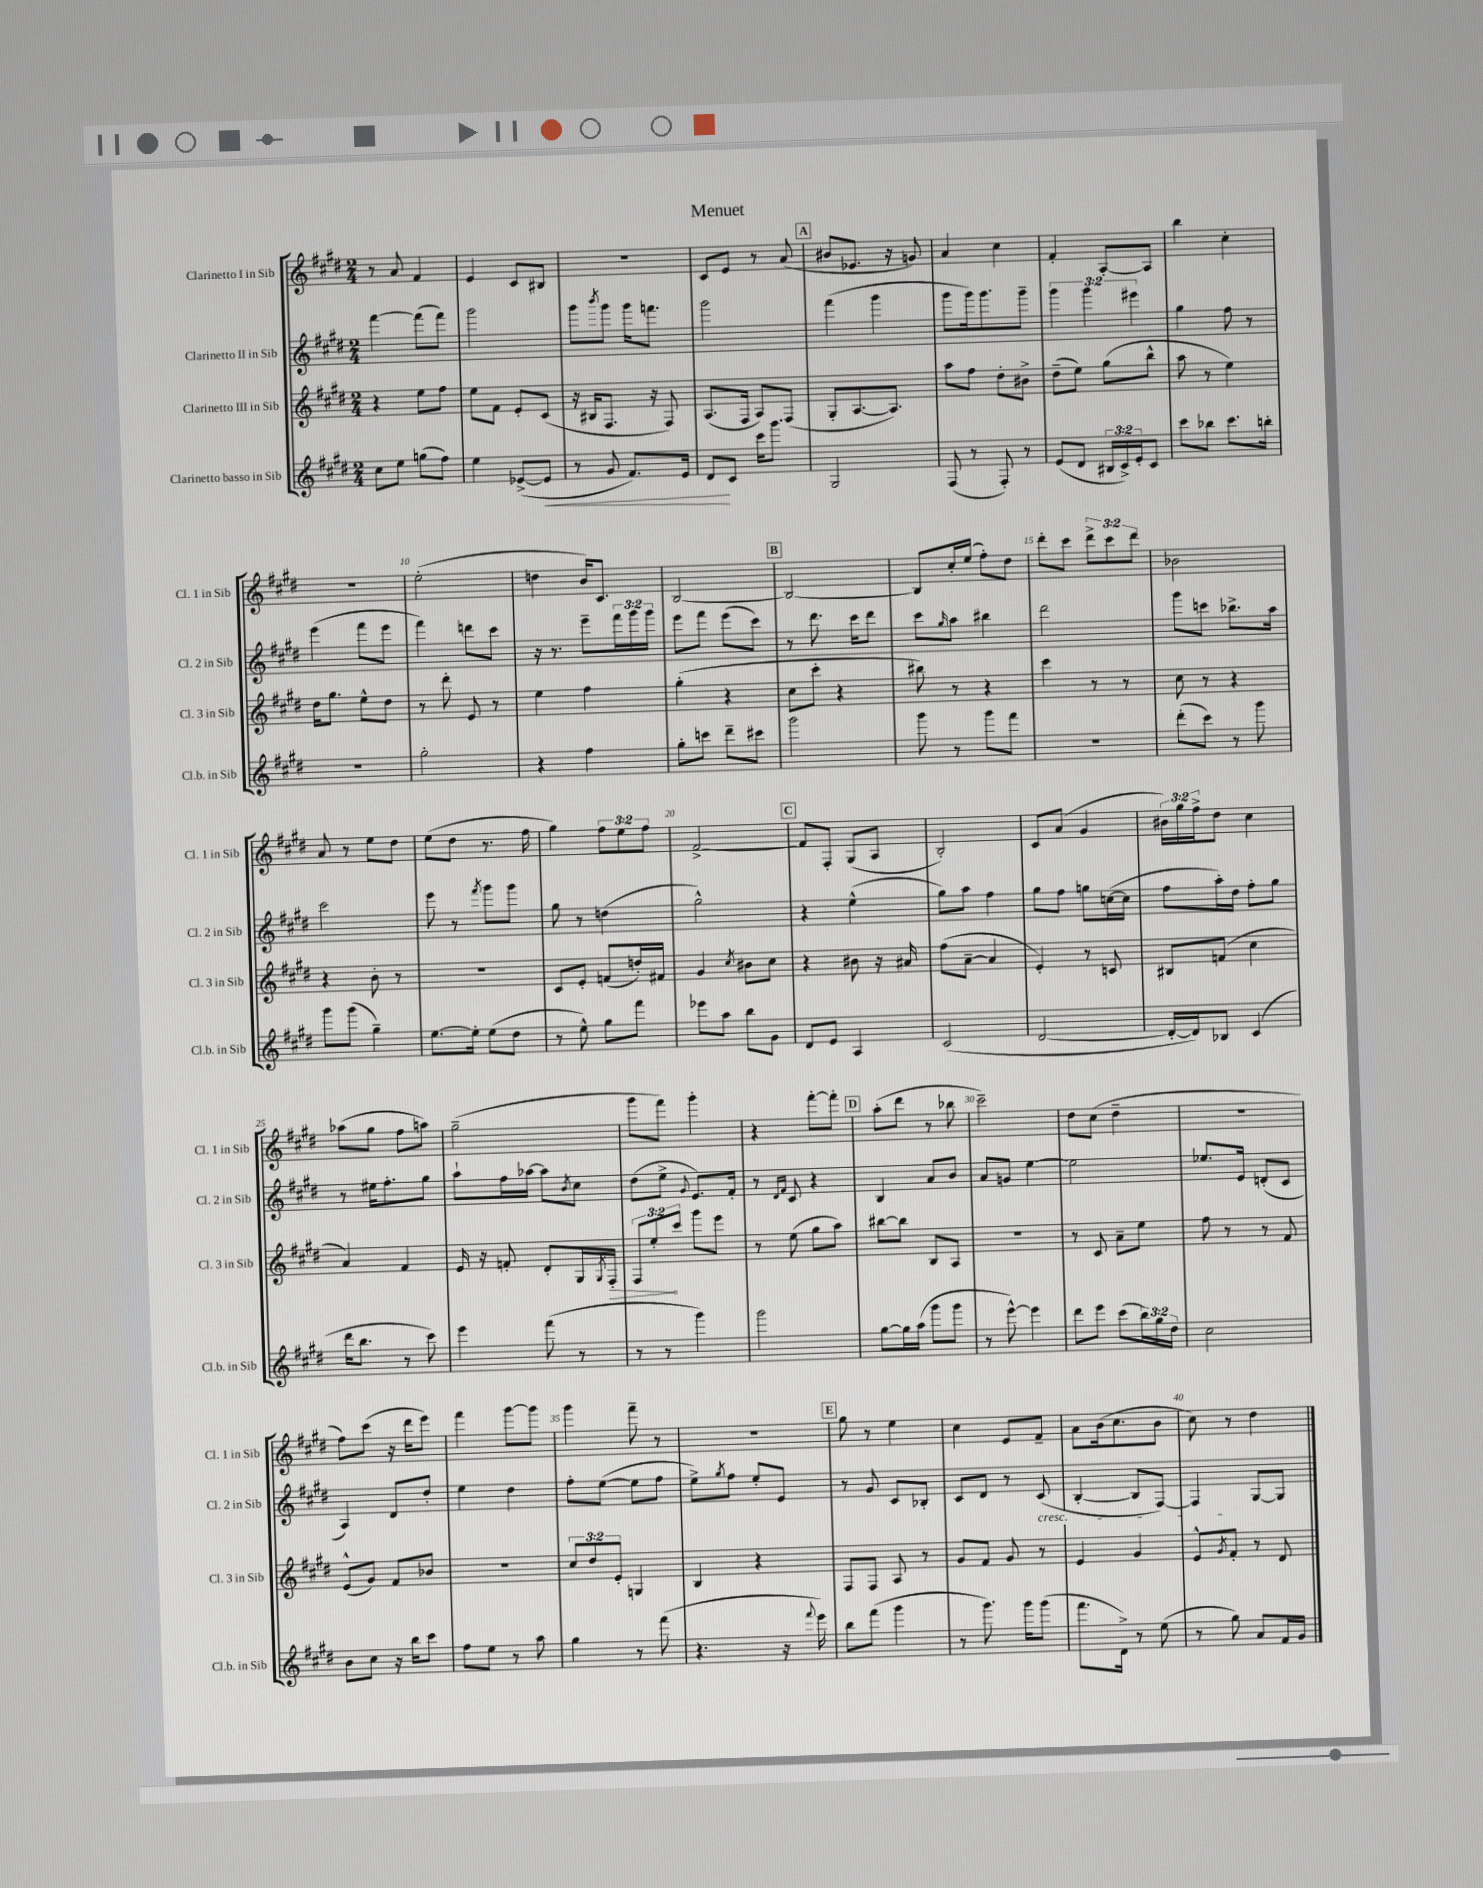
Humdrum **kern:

**kern	**kern	**kern	**kern
*staff4	*staff3	*staff2	*staff1
*clefG2	*clefG2	*clefG2	*clefG2
*k[f#c#g#d#]	*k[f#c#g#d#]	*k[f#c#g#d#]	*k[f#c#g#d#]
*M2/4	*M2/4	*M2/4	*M2/4
8cc#	4r	[4fff#	8r
8ee	.	.	8a
(8gg	8ee	(8fff#]	4f#
8ff#)	8ff#	8fff#)	.
=	=	=	=
4ee	8ee	2ggg#	4e
.	8f#	.	.
([8e-^	8e'	.	8c#
8e-]	(8c#	.	8B#
=	=	=	=
8r	16r	8ggg#	2r
.	16B#	.	.
.	.	8qbbb	.
8g#	8.F#	8ggg#	.
8.f#)	.	16ggg#	.
.	16r	8.fff	.
.	8F#)	.	.
16e	.	.	.
=	=	=	=
8d#	(8.A	2ggg#	8c#
8c#	.	.	8e
.	16F#	.	.
16ccc#	8A)	.	8r
8.ggg#	.	.	.
.	(8F#	.	(8a
=	=	=	=
2G#	8G#'	(4fff#	8b#
.	[8.A	.	8.e-
.	.	4ggg#	.
.	8.A])	.	16r
.	.	.	8g)
=	=	=	=
(8F#	8aa	8ggg#	4a
8r	8ff#	16ggg#)	.
.	.	8.ggg#	.
8F#')	8dd#'	.	4cc#
8r	8b#^	8ggg#~	.
=	=	=	=
(8e	(8dd#~	6ggg#	4f#'
8d#	8ee)	.	.
.	.	6ggg#	.
24B#	(8gg#	.	[8A'
24c#^)	.	.	.
24e'	.	6eee#	.
8c#	8bb^^	.	8A]
=	=	=	=
8ccc#	8aa	4gg#	4bb
8bb-	8r	.	.
8.ccc#	4ee)	8ff#	4cc#'
.	.	8r	.
16bb'	.	.	.
=	=	=	=
2r	16dd#	(4eee	2r
.	8.gg#	.	.
.	8ee^^	8fff#	.
.	8dd#	8eee	.
=	=	=	=
2gg#'	8r	4fff#)	(2ee'
.	8ddd#'	.	.
.	8e	8ddd	.
.	8r	8ccc#	.
=	=	=	=
4r	4ee	16r	4dd
.	.	8.r	.
4ff#	4ff#	8eee~	16b)
.	.	.	8.c#
.	.	24fff#	.
.	.	24ggg#	.
.	.	24ggg#	.
=	=	=	=
8gg#'	(4gg#'	8eee	[2B
8ccc	.	8fff#	.
8ddd#~	4r	(8eee	.
8ccc#	.	8ccc#)	.
=	=	=	=
2ggg#	8cc#	8r	2B_
.	8ccc#'	8.ddd#	.
.	4r	.	.
.	.	16ccc#	.
.	.	8ddd#	.
=	=	=	=
8ggg#	8bb#)	8ccc#	8B]
.	.	16qqgg#	.
8r	8r	8aa	16cc#'
.	.	.	(16ee
8ggg#	4r	4bb#	8ff#')
8fff#	.	.	8dd#
=	=	=	=
2r	4ccc#	2ddd#	8ddd#'
.	.	.	8ccc#
.	8r	.	12ddd#^
.	.	.	12ccc#
.	8r	.	.
.	.	.	12ddd#
=	=	=	=
(8ddd#'	8cc#	8ggg#	2b-
8ccc#)	8r	8ccc	.
8r	4r	8.bb-^	.
8ggg#	.	.	.
.	.	16aa	.
=	=	=	=
8ggg#	4r	2ccc#	8a
(8ggg#	.	.	8r
4gg#~)	8b'	.	8ee
.	8r	.	8dd#
=	=	=	=
[8.ee	2r	8eee	(8ee
.	.	8r	8dd#
16ee']	.	.	.
.	.	8qfff#	.
(8ee	.	8ggg#	8.r
8dd#	.	8ggg#	.
.	.	.	16ff#
=	=	=	=
8r	8c#	8gg#	4gg#)
8ee^^)	8e'	8r	.
8gg#	(8f	(4dd	12ff#
.	.	.	12ee
8fff#	16dd')	.	.
.	.	.	12ff#
.	16f#	.	.
=	=	=	=
8eee-	4g#	2gg#^^)	[2f#^
8aa	.	.	.
.	8qcc#	.	.
8bb	8b#	.	.
8g#	8cc#	.	.
=	=	=	=
8d#	4r	4r	8f#]
8e	.	.	8F#'
4A	8b#	(4ee^^	(8G#
.	16r	.	8A
.	16a#	.	.
=	=	=	=
(2c#	(8ff#	8gg#)	2B')
.	[8a~	8aa	.
.	4a]	4ff#	.
=	=	=	=
[2d#	4e')	8gg#	8c#
.	.	8ff#	(8a
.	8r	8gg	4g#
.	8c	([16cc	.
.	.	16cc]	.
=	=	=	=
16d#'_	8B#	8ff#	24b#)
.	.	.	24gg#
16d#])	.	.	.
.	.	.	24ff#^
8B-	(8f	16aa')	8dd#
.	.	16dd#	.
(4c#	4cc#	8ff#'	4cc#
.	.	8gg#	.
=	=	=	=
16ddd#	4a)	8r	(8aa-
8.bb	.	.	.
.	.	16ee#	8gg#
.	.	8.ff#'	.
8r	4f#	.	8ff#
8ccc#)	.	8gg#	8aa)
=	=	=	=
4eee	16e	8aa`	(2gg#~
.	16r	.	.
.	8f'	16ff#	.
.	.	[16aa-	.
(8fff#	8d#'	8aa-]	.
.	.	8qb	.
8r	16G#	8cc#	.
.	8qG#	.	.
.	16F#'	.	.
=	=	=	=
8r	12F#	(8dd#	8ggg#
.	12ee'	.	.
8r	.	8ee^	8fff#)
.	12ccc#	.	.
.	.	8qqg#	.
4ggg#)	8ggg#	8.e)	4ggg#'
.	8eee	.	.
.	.	16f#'	.
=	=	=	=
2ggg#	8r	8r	4r
.	.	16qqd#	.
.	.	16qqf#	.
.	(8ee	8c#	.
.	8gg#	4r	[8fff#'
.	8aa)	.	8fff#']
=	=	=	=
[8gg#	[8bb#	4B	(8aa'
16gg#]	8bb#]	.	8ddd#
(16aa	.	.	.
8ggg#	8B	8a	8r
8ggg#	8A	8b	8bb-
=	=	=	=
8r	2r	8a	2ccc#~)
[8eee^^)	.	8g	.
4eee]	.	[4ee	.
=	=	=	=
8ddd#	8r	2ee]	8dd#
8eee	8c#	.	(8cc#
(8ccc#	8a~	.	4dd#~
24bb)	8ee	.	.
24gg#	.	.	.
24dd#	.	.	.
=	=	=	=
2cc#	8ff#	8.ee-	2r
.	8r	.	.
.	.	16e	.
.	8r	(8d'	.
.	8f#	8c#	.
=	=	=	=
8b	(8e^^	4A)	8ff#)
8cc#	8g#)	.	(8ccc#
16r	8f#	8d#	16r
16bb	.	.	16ddd#
8ccc#	8b-	8dd#'	8eee)
=	=	=	=
8ff#	2r	4ee	4fff#
8ee	.	.	.
8r	.	4dd#	[8ggg#
8aa	.	.	8ggg#]
=	=	=	=
4gg#	12cc#	8ff#'	4ggg#
.	12dd#	.	.
.	.	([8ee	.
.	12e'	.	.
8r	4G	8ee]	8fff#~
(8fff#	.	8ff#	8r
=	=	=	=
4.r	4B	8ee^)	2r
.	.	8qgg#	.
.	.	8ff#	.
.	4r	8ee'	.
16r	.	8e	.
8qqfff#	.	.	.
16eee)	.	.	.
=	=	=	=
8bb	8F#	8r	8gg#
(8fff#	8F#	8g#	8r
4ggg#	8A	8c#	4ee
.	8r	8B-'	.
=	=	=	=
8r	8g#	8c#	4cc#
8.ggg#)	8f#	8d#	.
.	8g#	8r	8e
16ggg#	.	.	.
(8ggg#	8r	(8c#	8f#~
=	=	=	=
8.fff#	4e	[4B'	8a
.	.	.	(16b
16d#^)	.	.	8.cc#
8r	4g#	8B]	.
(8ee	.	[8F#)	8b
=	=	=	=
8r	8e^^	4F#]	8cc#)
.	8qg#	.	.
8gg#)	8f#'	.	8r
8a	8r	[8G#	4dd#
16f#	8d#	8G#]	.
16g#	.	.	.
==	==	==	==
*-	*-	*-	*-
